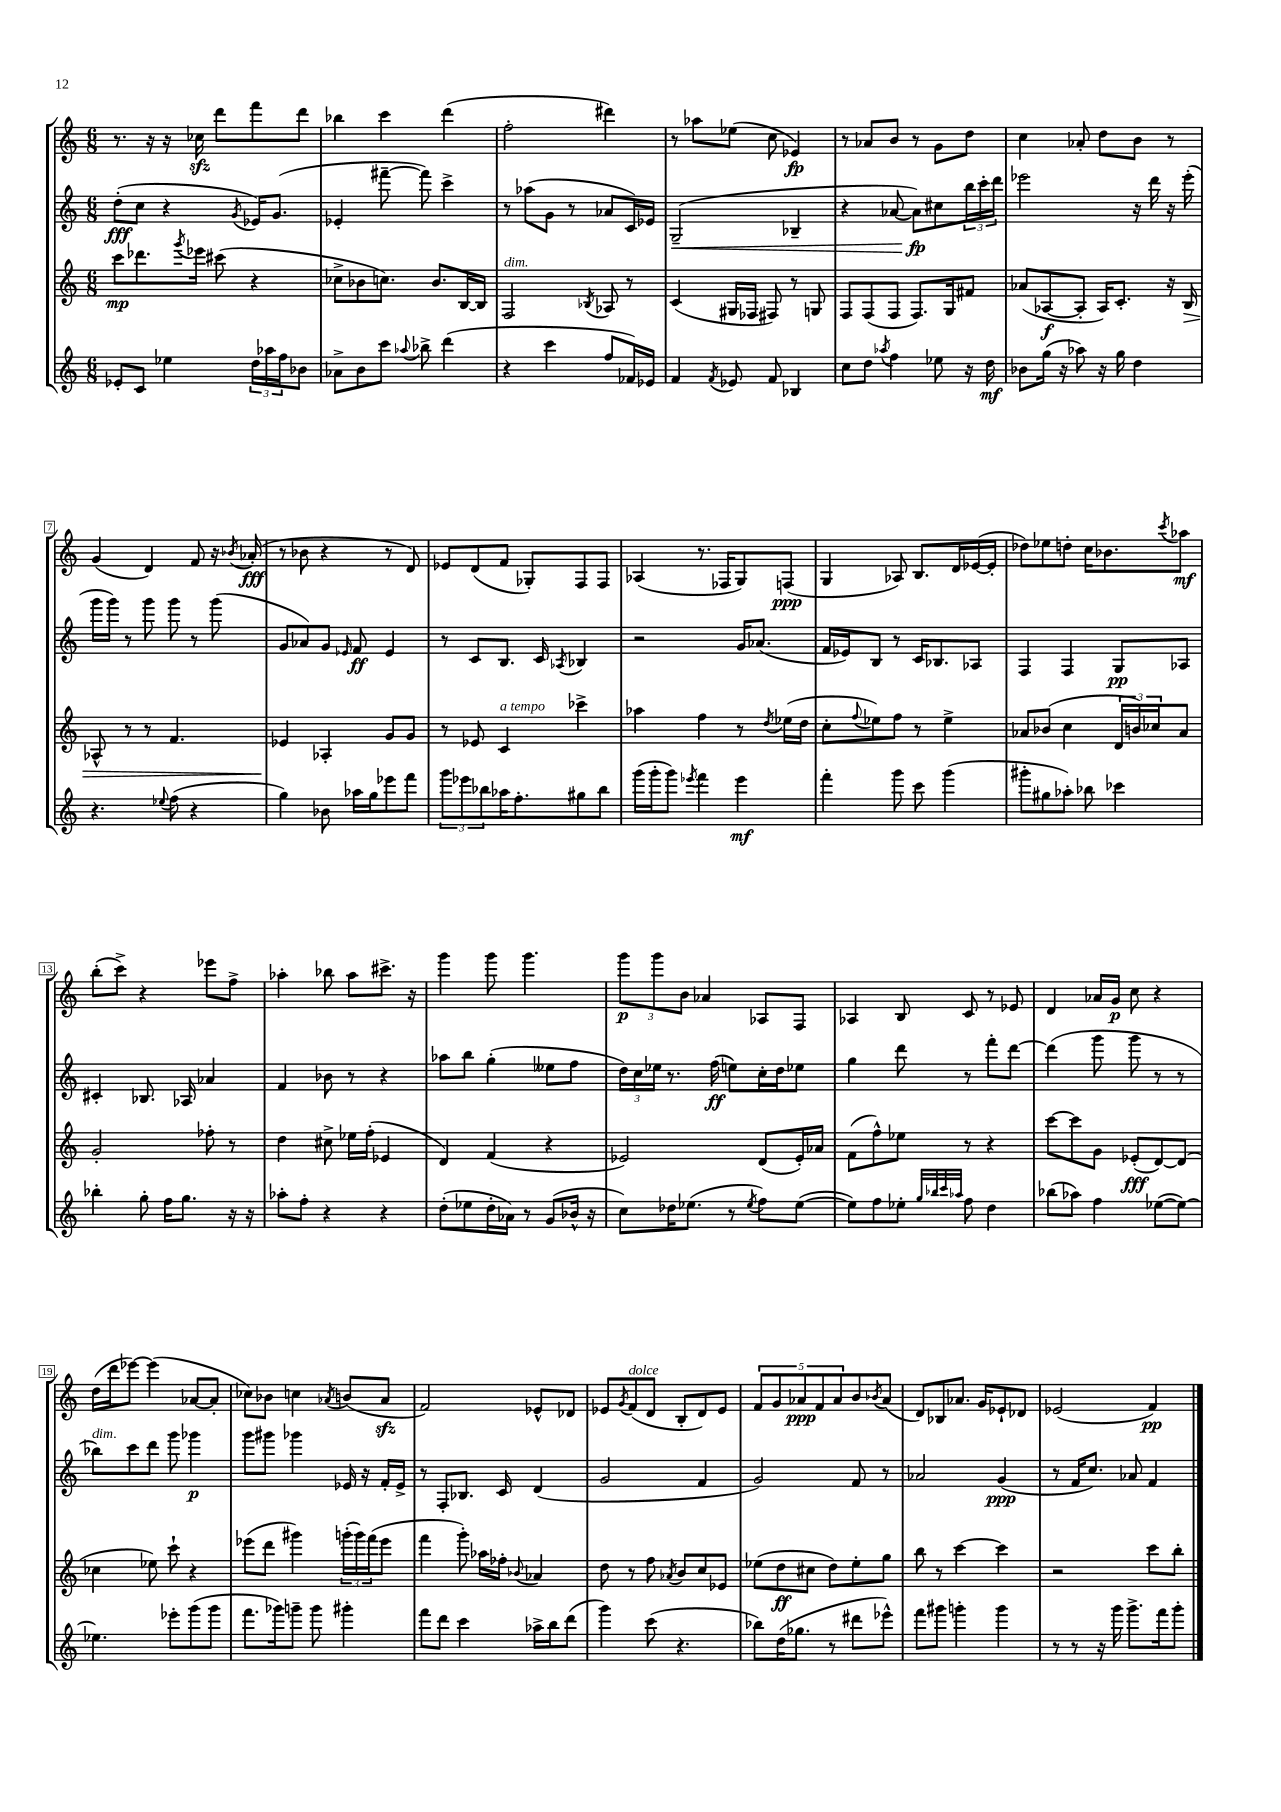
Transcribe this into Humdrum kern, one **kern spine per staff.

**kern	**kern	**kern	**kern
*staff4	*staff3	*staff2	*staff1
*clefG2	*clefG2	*clefG2	*clefG2
*k[]	*k[]	*k[]	*k[]
*M6/8	*M6/8	*M6/8	*M6/8
8e-'	8ccc	(8dd'	8.r
8c	8.ddd-	8cc	.
.	.	.	16r
4ee-	.	4r	16r
.	8qggg	.	.
.	16eee-	.	16cc-
.	(8ccc#	.	8ddd
.	.	8qg	.
24dd	4r	16e-)	8fff
24aa-	.	.	.
.	.	(8.g	.
24ff	.	.	.
8b-	.	.	8ddd
=	=	=	=
8a-^	8cc-^	4e-'	4bb-
8b	8b-	.	.
8ccc	8.cc)	[8fff#~	4ccc
8qqaa-	.	.	.
8bb-^	.	8fff#])	.
.	8.b-	.	.
(4ddd	.	4ccc^	(4ddd
.	[16B	.	.
.	16B]	.	.
=	=	=	=
4r	2F	8r	2ff'
.	.	(8aa-	.
4ccc	.	8g	.
.	.	8r	.
.	8qB-	.	.
8ff	8A-	8a-	4ddd#)
16f-)	8r	16c)	.
16e-	.	16e-	.
=	=	=	=
4f	(4c	(2G~	8r
.	.	.	8aa-
8qf	.	.	.
8e-	16G#	.	(8ee-
.	16F-	.	.
8f	8F#)	.	8cc
4B-	8r	4B-~	4e-)
.	8G	.	.
=	=	=	=
8cc	8F	4r	8r
8dd	(8F	.	8a-
8qaa-	.	.	.
4ff	8F	[8a-	8b
.	8.F)	8a-])	8r
8ee-	.	8cc#	8g
.	16G	.	.
16r	8f#	24bb	8dd
.	.	24ccc'	.
16dd	.	.	.
.	.	24ddd	.
=	=	=	=
8b-	(8a-	2eee-	4cc
(16gg	[8A-	.	.
16r	.	.	.
8aa-)	8A-']	.	8a-'
16r	16A-)	.	8dd
16gg	8.c'	.	.
4dd	.	16r	8b
.	.	16ddd	.
.	16r	16r	8r
.	16B	(16eee-'	.
=	=	=	=
4.r	8A-^^	16ggg	(4g
.	.	16ggg)	.
.	8r	8r	.
.	8r	8ggg	4d)
8qqee-	.	.	.
(8ff	4.f	8ggg	.
4r	.	8r	8f
.	.	(8ggg	16r
.	.	.	8qb-
.	.	.	(16a-'
=	=	=	=
4gg)	4e-	8g	8r
.	.	8a-)	8b-
8b-	4A-'	8g	4r
.	.	16qqe-	.
16aa-	.	8f	.
16gg	.	.	.
8eee-	8g	4e-	8r
8fff	8g	.	8d)
=	=	=	=
12ggg	8r	8r	8e-
12eee-	.	.	.
.	8e-	8c	(8d
12bb-	.	.	.
16aa-	4c	8.B	8f
8.ff'	.	.	.
.	.	.	8G-')
.	.	16c	.
.	.	8qA-	.
8gg#	4ccc-^	4B-	8F
8bb-	.	.	8F
=	=	=	=
(16ggg	4aa-	2r	(4A-
16ggg'	.	.	.
8ggg)	.	.	.
8qeee-	.	.	.
4fff	4ff	.	8.r
.	.	.	16F-
4eee-	8r	16g	8G)
.	.	(8.a-	.
.	8qdd	.	.
.	(16ee-	.	(8F
.	16dd	.	.
=	=	=	=
4fff'	8cc'	16f	4G
.	.	16e-)	.
.	8qqff	.	.
.	8ee-)	8B	.
8ggg	8ff	8r	8A-)
8ccc	8r	16c	8.B
.	.	8.B-	.
(4ggg	4ee-^	.	.
.	.	.	16d
.	.	8A-	([16e-
.	.	.	16e-']
=	=	=	=
8ggg#'	8a-	4F	8dd-)
8gg#	(8b-	.	8ee-
8aa-')	4cc	4F	8dd'
8bb-	.	.	16cc
.	.	.	8.b-
4ccc-	24d	8G	.
.	24b)	.	.
.	24cc-	.	.
.	.	.	8qccc
.	8a-	8A-	8aa-
=	=	=	=
4bb-'	2g'	4c#'	(8bb'
.	.	.	8ccc^)
8gg'	.	8.B-	4r
16ff	.	.	.
8.gg	.	16A-	.
.	8ff-'	4a-	8eee-
16r	8r	.	8ff^
16r	.	.	.
=	=	=	=
8aa-'	4dd	4f	4aa-'
8ff'	.	.	.
4r	8cc#^	8b-	8bb-
.	16ee-	8r	8aa-
.	(16ff'	.	.
4r	4e-	4r	8.ccc#^
.	.	.	16r
=	=	=	=
(8dd'	4d)	8aa-	4ggg
8ee-	.	8bb	.
16dd'	(4f	(4gg'	8ggg
16a-)	.	.	.
8r	.	.	4.ggg
(8g	4r	8ee--	.
16b-^^	.	8ff	.
16r	.	.	.
=	=	=	=
8cc)	2e-)	24dd)	12ggg
.	.	24cc	.
.	.	24ee-	12ggg
16dd-	.	8.r	.
.	.	.	12b
(8.ee-	.	.	.
.	.	.	4a-
.	.	(16ff	.
8r	.	8ee)	.
8qee-	.	.	.
8ff)	(8d	16cc'	8A-
.	.	16dd	.
([8ee-	16e-')	8ee-	8F
.	16a-	.	.
=	=	=	=
8ee-])	(8f	4gg	4A-
8ff	8ff^^)	.	.
8ee-'	8ee-	8ddd	8B
32qqgg	.	.	.
32qqbb-	.	.	.
32qqccc	.	.	.
32qqaa-	.	.	.
8ff	8r	8r	8c
4dd	4r	8fff'	8r
.	.	[8ddd	8e-
=	=	=	=
(8bb-	[8ccc	(4ddd]	4d
8aa-)	8ccc]	.	.
4ff	8g	8ggg	16a-
.	.	.	16g
.	(8e-'	8ggg	8cc
([8ee-	[8d)	8r	4r
8ee-_)	(8d]	8r	.
=	=	=	=
4.ee-]	4cc-	8bb-)	(16dd
.	.	.	16ddd
.	.	8ccc	[8eee-)
.	8ee-)	8ddd	(4eee-]
8eee-'	8ccc`	8ggg	.
(8ggg	4r	4ggg-	[8a-
8ggg	.	.	8a-']
=	=	=	=
8.fff	(8eee-	8ggg	8cc-)
.	8ddd	8ggg#	8b-
16ggg-)	.	.	.
8ggg~	4ggg#)	4ggg-	4cc
8ggg	.	.	.
.	.	.	8qa-
4ggg#'	(24ggg'	16e-	(8b
.	24ggg)	.	.
.	.	16r	.
.	(24fff	.	.
.	8eee-	16f'	8a-
.	.	16e-^	.
=	=	=	=
8fff	4fff	8r	2f)
8ddd	.	8F'	.
4ccc	8ggg')	8.B-	.
.	16aa-	.	.
.	16ff-'	16c	.
.	8qqb-	.	.
16aa-^	4a-	(4d	8e-^^
16bb	.	.	.
(8ddd	.	.	8d-
=	=	=	=
4ggg)	8dd	2g	8e-
.	.	.	8qg
.	8r	.	(8f
(8ccc	8ff	.	8d
.	8qa-	.	.
4.r	8b	.	8B'
.	8cc	4f	8d)
.	8e-	.	8e-
=	=	=	=
8bb-)	(8ee-	2g)	10f
.	.	.	10g
(16dd	8dd	.	.
8.gg-	.	.	.
.	.	.	10a-
.	8cc#	.	.
.	.	.	10f
8r	8dd)	.	.
.	.	.	10a-
8ddd#	8ee-'	8f	8b
.	.	.	8qb-
8eee-^^)	8gg	8r	(8a-
=	=	=	=
8fff	8bb	2a-	8d)
8ggg#	8r	.	8B-
4ggg'	[4ccc	.	8.a-
.	.	.	16g
4ggg	4ccc]	(4g	8e-`
.	.	.	8d-
=	=	=	=
8r	2r	8r	(2e-
8r	.	16f	.
.	.	8.cc)	.
16r	.	.	.
16ggg	.	.	.
8.ggg^	.	8a-	.
.	8ccc	4f	4f)
16fff	.	.	.
8ggg'	8bb'	.	.
==	==	==	==
*-	*-	*-	*-
